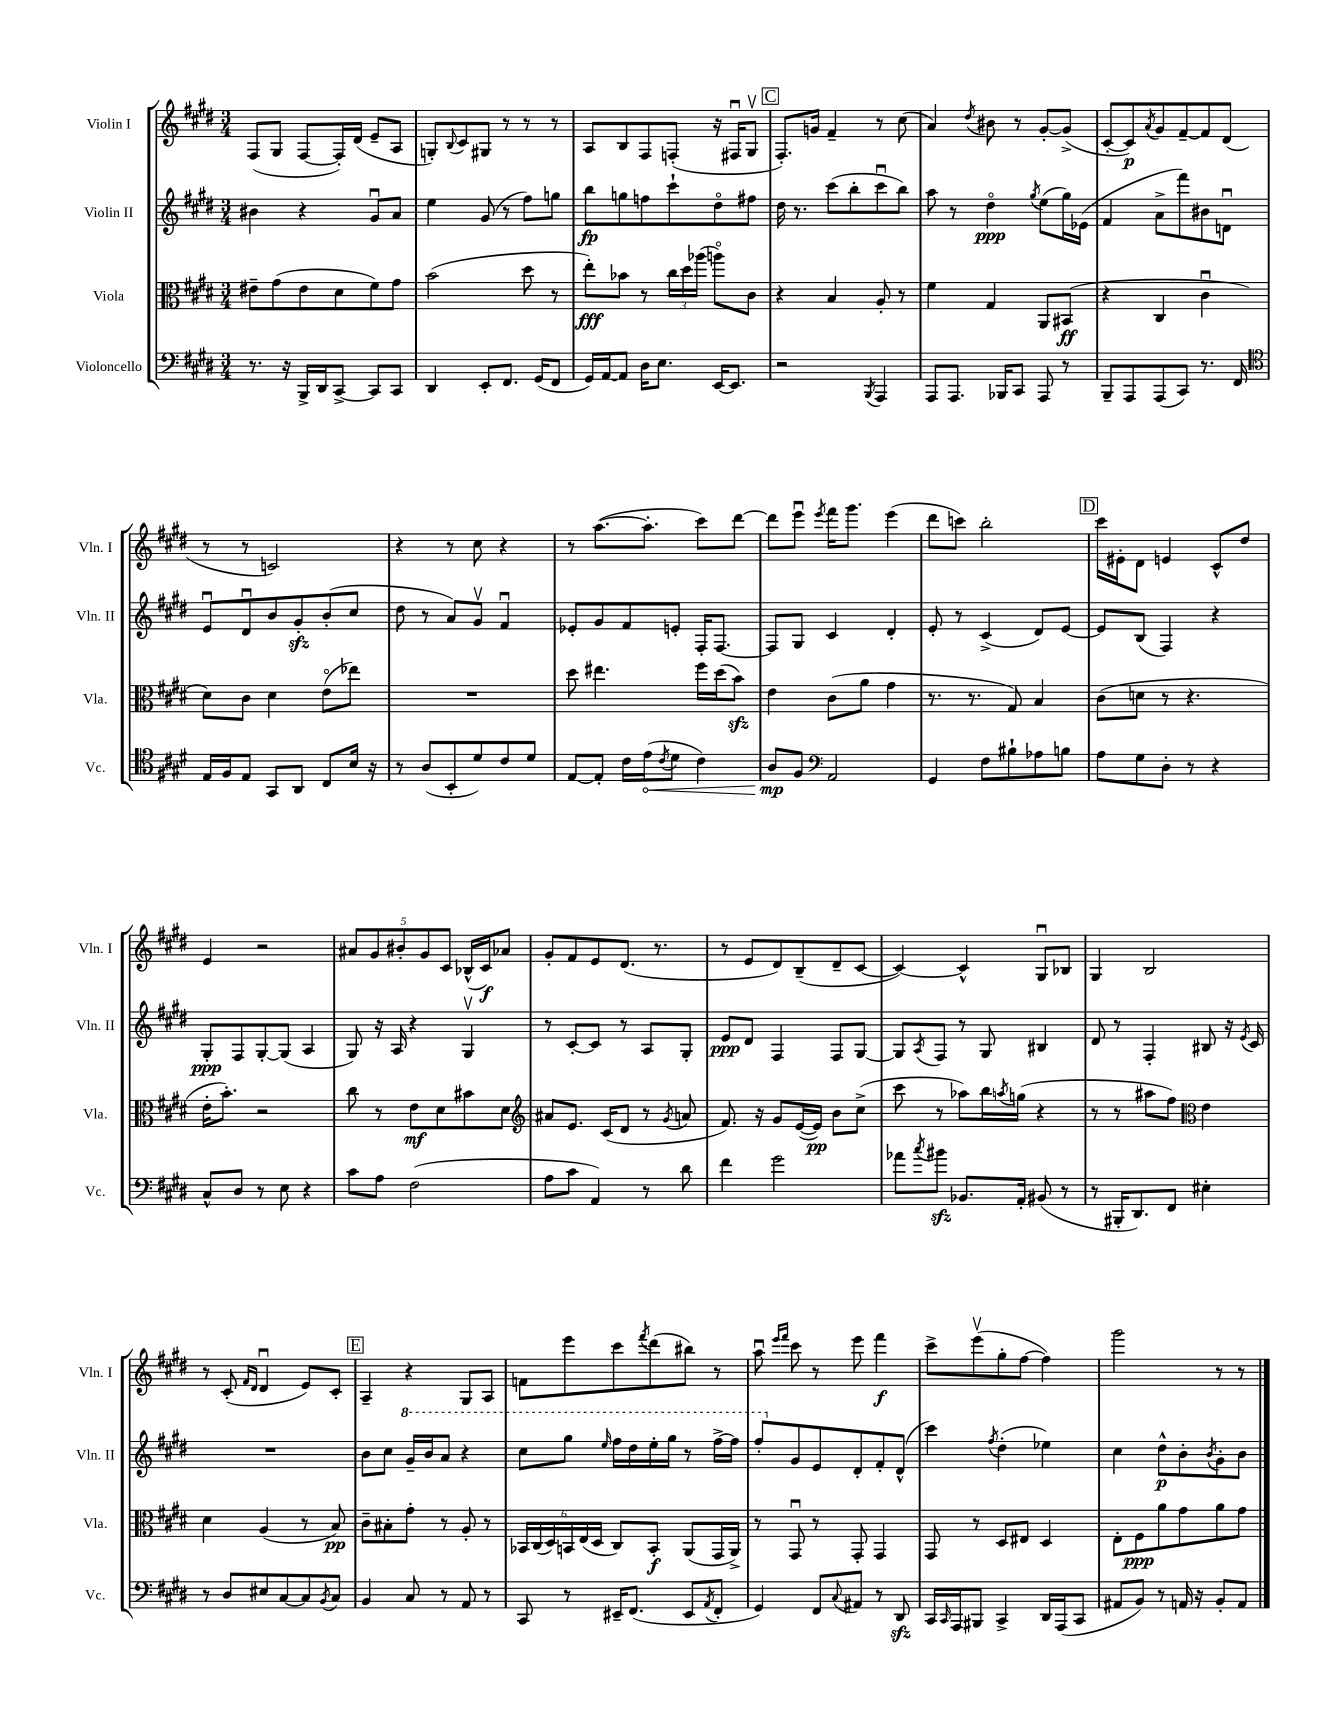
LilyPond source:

<<
\new StaffGroup <<
\new Staff = "s0" \with { instrumentName = "Violin I" shortInstrumentName = "Vln. I" } {
    \clef treble \key e \major \numericTimeSignature \time 3/4
    fis8( gis8 fis8~ fis16-.) dis'16( e'8-- a8 |
    g8-.) \appoggiatura { b8 } cis'8 gis8 r8 r8 r8 |
    a8 b8 fis8 f8-.( r16 fis16\downbow gis8\upbow |
    \mark \markup { \box "C" } fis8.-.) g'16 fis'4-- r8 cis''8( |
    a'4) \acciaccatura { dis''8 } bis'8 r8 gis'8~-. gis'8->( |
    cis'8~-. cis'8\p) \acciaccatura { a'8 } gis'8 fis'8~-- fis'8 dis'8( |
    r8 r8 c'2) |
    r4 r8 cis''8 r4 |
    r8 a''8.~( a''8.-. cis'''8) dis'''8~ |
    dis'''8 e'''8\downbow \acciaccatura { e'''8 } fis'''16 gis'''8. e'''4( |
    dis'''8 c'''8) b''2-. |
    \mark \markup { \box "D" } cis'''16 eis'16-. dis'8 e'4 cis'8-^ dis''8 |
    e'4 r2 |
    \tuplet 5/4 { ais'8 gis'8 bis'8-. gis'8 cis'8 } bes16-^( cis'16\f) aes'8 |
    gis'8-. fis'8 e'8 dis'8.( r8. |
    r8 e'8 dis'8) b8--( dis'8-- cis'8~ |
    cis'4~) cis'4-^ gis8\downbow bes8 |
    gis4 b2 |
    r8 cis'8-.( \grace { fis'16 dis'16 } dis'4\downbow e'8) cis'8-. |
    \mark \markup { \box "E" } a4-- r4 gis8 a8 |
    f'8 e'''8 cis'''8 \acciaccatura { fis'''8 } dis'''8( bis''8) r8 |
    a''8\downbow \grace { e'''16 fis'''16 } cis'''8 r8 e'''8 fis'''4\f |
    cis'''8-> e'''8\upbow( gis''8-. fis''8~ fis''4) |
    gis'''2 r8 r8 \bar "|." |
}
\new Staff = "s1" \with { instrumentName = "Violin II" shortInstrumentName = "Vln. II" } {
    \clef treble \key e \major \numericTimeSignature \time 3/4
    bis'4 r4 gis'8\downbow a'8 |
    e''4 gis'8( r8 fis''8) g''8 |
    b''8\fp g''8 f''8 cis'''8-! dis''8\flageolet fis''8 |
    \mark \markup { \box "C" } dis''16 r8. cis'''8( b''8-. cis'''8\downbow b''8) |
    a''8 r8 dis''4\flageolet\ppp \acciaccatura { gis''8 } e''8( gis''16) ees'16( |
    fis'4 a'8-> fis'''8) bis'8 d'8\downbow |
    e'8\downbow dis'8\downbow b'8 gis'8-.\sfz b'8-.( cis''8 |
    dis''8 r8 a'8) gis'8\upbow fis'4\downbow |
    ees'8-. gis'8 fis'8 e'8-. fis16-. fis8.~ |
    fis8 gis8 cis'4 dis'4-. |
    e'8-. r8 cis'4->( dis'8) e'8~ |
    \mark \markup { \box "D" } e'8 b8( fis4) r4 |
    gis8-.\ppp fis8 gis8~-. gis8( a4 |
    gis8) r16 a16 r4 gis4\upbow |
    r8 cis'8~-. cis'8 r8 a8 gis8-. |
    e'8\ppp dis'8 fis4 fis8 gis8~ |
    gis8 \acciaccatura { a8 } fis8 r8 gis8 bis4 |
    dis'8 r8 fis4-. bis8 r16 \acciaccatura { e'8 } cis'16 |
    R2. |
    \mark \markup { \box "E" } b'8 cis''8 \ottava #1 gis''16-- b''16 a''8 r4 |
    cis'''8 gis'''8 \grace { e'''16 } fis'''16 dis'''16 e'''16-. gis'''16 r8 fis'''16~-> fis'''16 |
    fis'''8-. \ottava #0 gis'8 e'8 dis'8-. fis'8-. dis'8-^( |
    cis'''4) \acciaccatura { fis''8 } dis''4-.( ees''4) |
    cis''4 dis''8-^\p b'8-. \acciaccatura { b'8 } gis'8-. b'8 \bar "|." |
}
\new Staff = "s2" \with { instrumentName = "Viola" shortInstrumentName = "Vla." } {
    \clef alto \key e \major \numericTimeSignature \time 3/4
    eis'8-- gis'8( eis'8 dis'8 fis'8) gis'8 |
    b'2( dis''8 r8 |
    e''8-.\fff) bes'8 r8 \tuplet 3/2 { cis''16 dis''16 aes''16( } a''8\flageolet) cis'8 |
    \mark \markup { \box "C" } r4 b4 a8-. r8 |
    fis'4 gis4 a,8 bis,8\ff( |
    r4 cis4 cis'4\downbow |
    dis'8) cis'8 dis'4 e'8\flageolet( ees''8) |
    R2. |
    dis''8 eis''4. fis''16 dis''16( b'8\sfz) |
    e'4 cis'8( a'8 gis'4 |
    r8. r8. gis8) b4 |
    \mark \markup { \box "D" } cis'8( d'8 r8 r4. |
    e'16-. b'8.-.) r2 |
    cis''8 r8 e'8\mf dis'8 bis'8 dis'8 |
    \clef treble ais'8 e'8. cis'16( dis'8 r8 \acciaccatura { gis'8 } a'8 |
    fis'8.) r16 gis'8 e'16~( e'16\pp) b'8 cis''8->( |
    cis'''8 r8 aes''8) b''16 \acciaccatura { a''8 } g''16( r4 |
    r8 r8 ais''8 fis''8) \clef alto e'4 |
    dis'4 a4( r8 b8\pp) |
    \mark \markup { \box "E" } cis'8-- bis8-. gis'8-. r8 a8-. r8 |
    \tuplet 6/4 { bes,16 cis16( dis16) b,16 e16( dis16 } cis8) b,8-.\f a,8( gis,16 a,16->) |
    r8 gis,8\downbow r8 gis,8-. gis,4 |
    gis,8 r8 dis8 eis8 dis4 |
    e8-. fis8\ppp a'8 gis'8 a'8 gis'8 \bar "|." |
}
\new Staff = "s3" \with { instrumentName = "Violoncello" shortInstrumentName = "Vc." } {
    \clef bass \key e \major \numericTimeSignature \time 3/4
    r8. r16 b,,16-> dis,16 cis,8~-> cis,8 cis,8 |
    dis,4 e,8-. fis,8. gis,16( fis,8 |
    gis,16) a,16~ a,8 dis16 e8. e,16~ e,8. |
    \mark \markup { \box "C" } r2 \acciaccatura { b,,8 } a,,4 |
    a,,8 a,,8. bes,,16 cis,8 a,,8 r8 |
    b,,8-- a,,8 a,,8( cis,8) r8. fis,16 |
    \clef tenor e16 fis16 e8 gis,8 a,8 cis8 b16 r16 |
    r8 a8( b,8-. dis'8) cis'8 dis'8 |
    e8~ e8-. cis'16 \once \override Hairpin.circled-tip = ##t e'16\<( \acciaccatura { cis'8 } dis'8 cis'4) |
    a8\mp\! fis8 \clef bass a,2 |
    gis,4 fis8 bis8-! aes8 b8 |
    \mark \markup { \box "D" } a8 gis8 dis8-. r8 r4 |
    cis8-^ dis8 r8 e8 r4 |
    cis'8 a8 fis2( |
    a8 cis'8 a,4) r8 dis'8 |
    fis'4 gis'2 |
    aes'8 \acciaccatura { cis''8 } bis'8\sfz bes,8. a,16-. bis,8( r8 |
    r8 bis,,16-. dis,8.) fis,8 eis4-. |
    r8 dis8 eis8 cis8~ cis8 \acciaccatura { b,8 } cis8 |
    \mark \markup { \box "E" } b,4 cis8 r8 a,8 r8 |
    cis,8 r8 eis,16-- fis,8.( eis,8 \acciaccatura { a,8 } fis,8-. |
    gis,4) fis,8 \appoggiatura { cis8 } ais,8 r8 dis,8\sfz |
    cis,16 \grace { cis,16 } a,,16 bis,,8 cis,4-> dis,16 a,,16( cis,8 |
    ais,8 b,8) r8 a,16 r16 b,8-. a,8 \bar "|." |
}
>>
>>
\layout { \context { \Score \remove "Bar_number_engraver" } }
